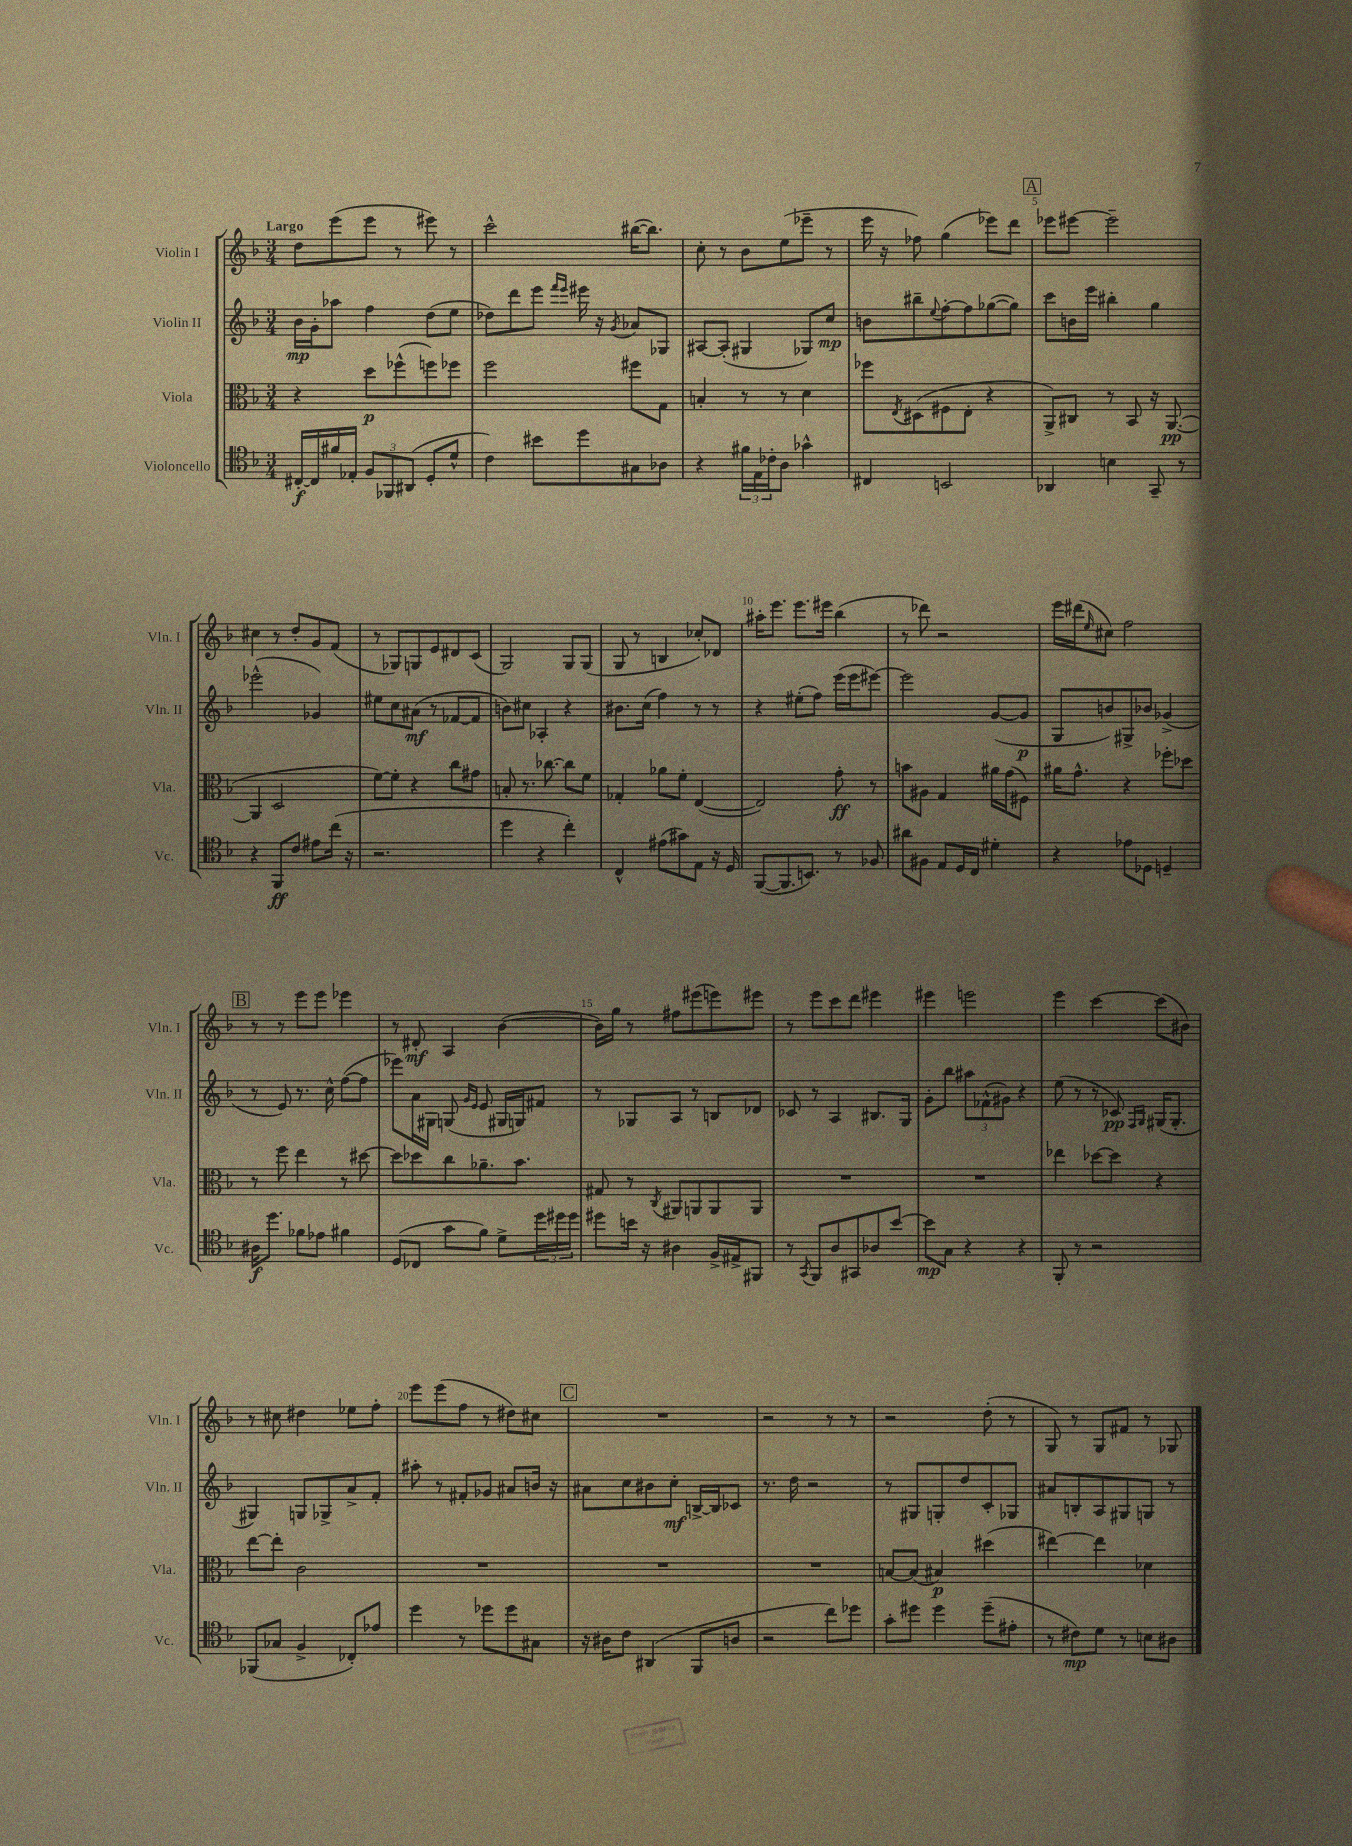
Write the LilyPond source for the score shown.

<<
\new StaffGroup <<
\new Staff = "s0" \with { instrumentName = "Violin I" shortInstrumentName = "Vln. I" } {
    \clef treble \key f \major \numericTimeSignature \time 3/4 \tempo "Largo"
    d''8 e'''8( e'''8 r8 eis'''8) r8 |
    c'''2-^ bis''16~( bis''8.) |
    c''8-. r8 bes'8 e''8( ees'''8-- r8 |
    e'''16 r16 fes''8) g''4( ees'''8) d'''8 |
    \mark \markup { \box "A" } ees'''8 eis'''8~ eis'''2-- |
    cis''4 r8 d''8-. g'8 f'8( |
    r8 ges8) g8 e'8 dis'8 c'8( |
    g2) g8 g8( |
    g8 r8 b4 ces''8-.) des'8 |
    ais''16-. e'''8. e'''8. eis'''16 bes''4( |
    r8 des'''8) r2 |
    e'''16 dis'''16( \grace { e''16 } cis''8) f''2 |
    \mark \markup { \box "B" } r8 r8 e'''8 e'''8 ees'''4 |
    r8 dis'8-.\mf a4 bes'4~( |
    bes'16) g''16 r8 fis''8 eis'''8( e'''8) eis'''8 |
    r8 e'''8 c'''8 d'''8 eis'''4 |
    eis'''4 e'''2 |
    e'''4 c'''4~ c'''8( bis'8) |
    r8 cis''8 dis''4 ees''8 f''8-. |
    e'''8 e'''8( f''8 r8 dis''8) cis''8 |
    \mark \markup { \box "C" } R2. |
    r2 r8 r8 |
    r2 d''8-.( r8 |
    g8) r8 g8 fis'8 r8 ges8 \bar "|." |
}
\new Staff = "s1" \with { instrumentName = "Violin II" shortInstrumentName = "Vln. II" } {
    \clef treble \key f \major \numericTimeSignature \time 3/4
    bes'16\mp g'16-. aes''8 f''4 d''8( e''8 |
    des''8) d'''8 e'''8 \grace { f'''16 e'''16 } eis'''16 r16 \acciaccatura { g'8 } aes'8 ges8 |
    ais8~ ais8-.( gis4 ges8) c''8\mp |
    b'8 bis''8-- \appoggiatura { e''8 } f''8~-. f''8 ges''8~( ges''8) |
    \mark \markup { \box "A" } c'''8 b'16 e'''16 bis''4-. g''4 |
    ees'''2-^( ges'4) |
    eis''8 c''8 ais'8\mf( r8 fes'8~ fes'8 |
    b'8) cis''8 aes4-. r4 |
    bis'8. c''16( f''4) r8 r8 |
    r4 eis''8-.( f''8) e'''16( e'''16 eis'''8~) |
    eis'''2 g'8~( g'8\p |
    g8 b'8) gis8-> bes'8 ges'4->( |
    \mark \markup { \box "B" } r8 e'8) r8. c''16-^ f''8~( f''8 |
    ees'''8) a'16 gis16 g8( \grace { g'16 e'16 } e'8 gis16 g16) fis'8 |
    r8 ges8 a8 r8 b8 des'8 |
    ces'8 r8 a4 bis8. g16 |
    g'8-. bes''8 \tuplet 3/2 { ais''8 fes'8-^( gis'8) } r4 |
    e''8( r8 r8 ces'8\pp) \grace { f16 g16 } gis16( gis8.-. |
    gis4) g8 ges8-> a'8-> f'8-. |
    ais''8-. r8 fis'8-. ges'8 ais'8 b'16 r16 |
    \mark \markup { \box "C" } ais'8 c''8 bis'8 c''8-.\mf b16~-> b16 ces'8 |
    r8. d''16 r2 |
    r8 gis8 g8-. d''8 c'8-. ges8 |
    ais'8 b8-. a8 gis8 g8 r8 \bar "|." |
}
\new Staff = "s2" \with { instrumentName = "Viola" shortInstrumentName = "Vla." } {
    \clef alto \key f \major \numericTimeSignature \time 3/4
    r4 d''8\p fes''8-^( f''8) fes''8 |
    f''2 fis''8 g8 |
    b4-. r8 r8 d'4 |
    fes''8 \acciaccatura { e8 } dis8( fis8 e8-. r4 |
    \mark \markup { \box "A" } a,8->) cis8 r8 bes,8 r16 a,8.~\pp( |
    a,4 d2 |
    f'8~) f'8-. r4 c''8 gis'8 |
    b8-. r8. ces''8.~ ces''8 f'8 |
    ges4-. aes'8 f'8-. e4~( |
    e2) g'8-.\ff r8 |
    b'8 ais8 g4 ais'16 g'16( fis8) |
    ais'16 g'8.-^ r4 fes''8-. des''8 |
    \mark \markup { \box "B" } r8 f''8 e''4 r8 dis''8~ |
    dis''8 des''8 c''8 aes'8.-- bes'8. |
    gis8 r8 \acciaccatura { c8 } ais,8 a,8 a,8 a,8 |
    R2. |
    R2. |
    ees''4 des''8~ des''8 r4 |
    e''8~ e''8-. c'2 |
    R2. |
    \mark \markup { \box "C" } R2. |
    R2. |
    b8~ b8( bis4\p) dis''4( |
    eis''4~) eis''4 des'4 \bar "|." |
}
\new Staff = "s3" \with { instrumentName = "Violoncello" shortInstrumentName = "Vc." } {
    \clef tenor \key f \major \numericTimeSignature \time 3/4
    cis16~-.\f cis16 fis'16 ees16-. \tuplet 3/2 { f8 fes,8 ais,8( } d8-. d'8-^ |
    c'4) bis'8 d''8 gis8 aes8 |
    r4 \tuplet 3/2 { fis'16 e16 ces'16-. } a8 ges'4-^ |
    cis4 b,2 |
    \mark \markup { \box "A" } aes,4 b4 g,8-- r8 |
    r4 f,8\ff c'8 eis'8 c''16( r16 |
    r2. |
    d''4 r4 c''4-.) |
    c4-^ eis'8( gis'8) e8 r16 d16 |
    f,8~( f,8. b,8.) r8 fes8 |
    ais'8 fis8 e8 d16 c16 dis'4-. |
    r4 ees'8 des8 d4-- |
    \mark \markup { \box "B" } ais16\f d''8. fes'8 ees'8 fis'4 |
    d8( ces8 g'8 f'8) d'8-> \tuplet 3/2 { d''16 dis''16 dis''16 } |
    dis''8 b'16 r16 ais4 f16-> eis16-> fis,8 |
    r8 \acciaccatura { g,8 } f,8 a8 gis,8 aes8 bes'8~ |
    bes'8\mp g8 r4 r4 |
    f,8-. r8 r2 |
    fes,8( ges8 f4-> ces8-.) ees'8 |
    d''4 r8 des''8 des''8 gis8 |
    \mark \markup { \box "C" } r16 ais16 c'8 ais,4( f,8 a8 |
    r2 c''8) des''8 |
    g'8-. dis''8 dis''4 dis''8--( eis'8-. |
    r8 cis'8\mp) d'8 r8 b8 ais8 \bar "|." |
}
>>
>>
\layout { \context { \Score \override BarNumber.break-visibility = ##(#f #t #t) barNumberVisibility = #(every-nth-bar-number-visible 5) } }
